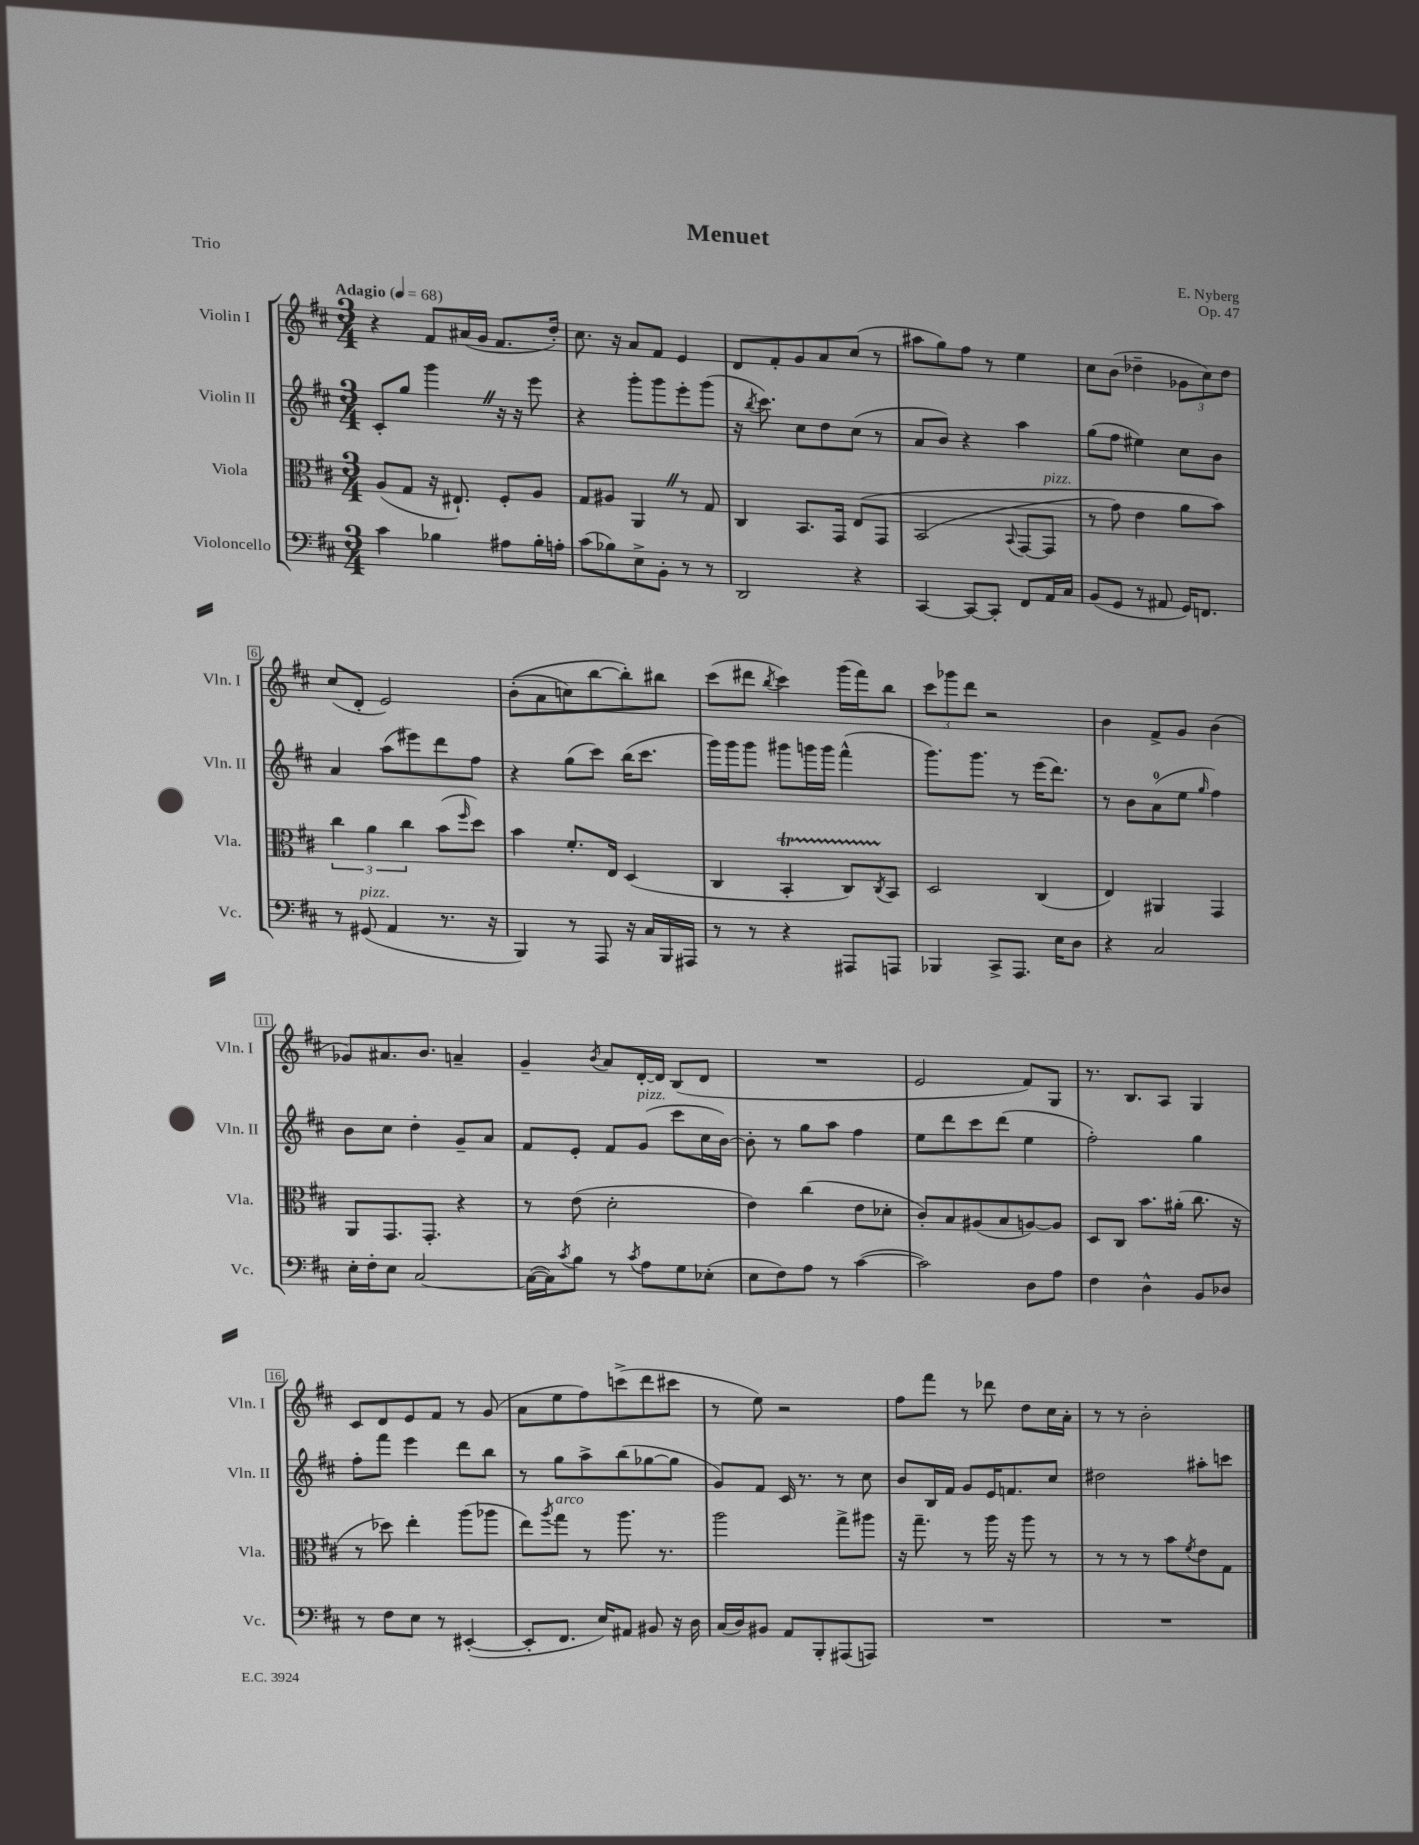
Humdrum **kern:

**kern	**kern	**kern	**kern
*staff4	*staff3	*staff2	*staff1
*clefF4	*clefC3	*clefG2	*clefG2
*k[f#c#]	*k[f#c#]	*k[f#c#]	*k[f#c#]
*M3/4	*M3/4	*M3/4	*M3/4
*MM68	*MM68	*MM68	*MM68
4c#	(8A	8c#'	4r
.	8G	8gg	.
4B-	16r	4ggg	8f#
.	8.E#`)	.	.
.	.	.	(16a#
.	.	.	16g
8A#	8F#'	16r	8.f#
.	.	16r	.
16B-'	8A	8eee	.
16A'	.	.	16dd')
=	=	=	=
(8c#	8G	4r	8.cc#
8B-)	8A#	.	.
.	.	.	16r
8E^	4AA	8ggg'	8a
8BB'	.	8ggg	8f#
8r	8r	8eee'	4e
8r	8G	(8ggg	.
=	=	=	=
2DD	4C#	16r	8d
.	.	8qbb	.
.	.	8.ccc#)	.
.	.	.	8f#'
.	8.BB	8cc#	8g
.	.	8dd	8a
.	16GG	.	.
4r	&(8E	(8cc#	(8cc#
.	8GG	8r	8r
=	=	=	=
[4CC#	(2BB	8a	8aa#
.	.	8b)	8gg)
8CC#_	.	4r	8ff#
8CC#']	.	.	8r
.	8qqBB	.	.
8FF#	[8GG	4aa	4ee
16AA	8GG]	.	.
16C#	.	.	.
=	=	=	=
(8BB	8r	(8gg	8cc#
8GG	8g)	8ff#	(8b
8r	4e	4ee#)	4dd-~
8AA#	.	.	.
16GG)	8a	8cc#	12g-
8.FF	.	.	.
.	.	.	12cc#)
.	8b&)	8b	.
.	.	.	12dd-
=	=	=	=
8r	6cc#	4a	(8cc#
(8GG#	.	.	8d'
.	6a	.	.
4AA	.	(8aa	2e)
.	6cc#	.	.
.	.	8eee#)	.
8.r	(8b	8ddd	.
.	16qqff#	.	.
.	8dd)	8ff#	.
16r	.	.	.
=	=	=	=
4BBB)	4b	4r	&((8b'
.	.	.	8a
8r	8.f#'	(8gg	8cc)
8AAA	.	8ccc#)	[8bb
.	16E	.	.
16r	(4D	(16bb	8bb']&)
16C#	.	8.ccc#	.
16BBB	.	.	8bb#
16AAA#	.	.	.
=	=	=	=
8r	4C#	16ggg)	(8ccc#
.	.	16ggg	.
8r	.	8ggg	8ddd#
.	.	.	8qbb
4r	4BB'	8ggg#	4ccc#)
.	.	16ggg	.
.	.	16ggg	.
8AAA#	8C#)	(4fff#^^	(16ggg
.	.	.	16fff#)
.	8qC#	.	.
8AAA	8BB	.	8bb
=	=	=	=
4BBB-	2D	8.ggg)	12ccc#
.	.	.	12ggg-
.	.	.	12ddd
.	.	8.ggg	.
8CC#^	.	.	2r
8.AAA	.	8r	.
.	(4C#	(16eee	.
16E	.	8.ddd)	.
8D	.	.	.
=	=	=	=
4r	4E)	8r	4b
.	.	8b	.
2C#	4AA#	(8a	8f#^
.	.	8ee	8g
.	.	16qqgg	.
.	4GG	4ff#)	(4b
=	=	=	=
16E'	8AA	8b	8g-)
16F#'	.	.	.
8E	8.GG	8cc#	8.a#
[2C#	.	4dd'	.
.	8.GG'	.	8.b
.	4r	8g~	4a~
.	.	8a	.
=	=	=	=
(16C#_	8r	8f#	4g~
16C#])	.	.	.
8qc#	.	.	.
8B	(8e	8e'	.
.	.	.	8qb
8r	2d'	8f#	8a
8qc#	.	.	.
8A	.	(8g	[16d'
.	.	.	16d]
8G	.	8ccc#	(8B
(8E-'	.	16cc#	8d
.	.	[16b)	.
=	=	=	=
8E	4e)	8b']	2.r
8F#)	.	8r	.
8A	(4cc#	8gg	.
8r	.	8aa	.
([4c#	8e	4ff#	.
.	8d-'	.	.
=	=	=	=
2c#])	8c#')	8ee	2e
.	8B	8ddd	.
.	(8A#	8ccc#	.
.	8B	(8ddd	.
8D	[8A)	4ee	8f#)
8A	8A]	.	8G
=	=	=	=
4F#	8D	2ff#')	8.r
.	8C#	.	.
.	.	.	8.B
4D^^	8.b	.	.
.	.	.	8A
.	(16a#'	.	.
8BB	8.cc#	4gg	4G
8D-	.	.	.
.	16r	.	.
=	=	=	=
8r	8r	8ff#'	8c#
8F#	8dd-)	8fff#	8d
8E	4ee'	4eee	8e
8r	.	.	8f#
([4EE#'	(8aa	8ddd	8r
.	8aa-	8bb	(8g
=	=	=	=
8EE#']	8ee)	8r	8a
.	8qaa	.	.
8.FF#	8gg	8gg	8ee
.	8r	8aa^	8ff#)
16E)	.	.	.
8AA#	8.aa	(8bb	(8ccc^
8BB#	.	[8gg-	8ddd
.	8.r	.	.
16r	.	8gg-]	8ccc#
16D	.	.	.
=	=	=	=
(16C#	2aa	8g)	8r
16D)	.	.	.
8BB#	.	8f#	8ee)
8AA	.	16c#	2r
.	.	8.r	.
8BBB'	.	.	.
(8AAA#	8gg^	8r	.
8AAA)	8aa#	8cc#	.
=	=	=	=
2.r	16r	8b	8ff#
.	8.gg~	.	.
.	.	16B	8fff#
.	.	16f#	.
.	8r	8g	8r
.	16aa	16e	8ddd-
.	16r	8.f	.
.	8aa	.	8dd
.	8r	8cc#	16cc#
.	.	.	16a'
=	=	=	=
2.r	8r	2dd#	8r
.	8r	.	8r
.	8r	.	2b'
.	8b	.	.
.	8qf#	.	.
.	8e	8aa#'	.
.	8G	8ccc	.
==	==	==	==
*-	*-	*-	*-
